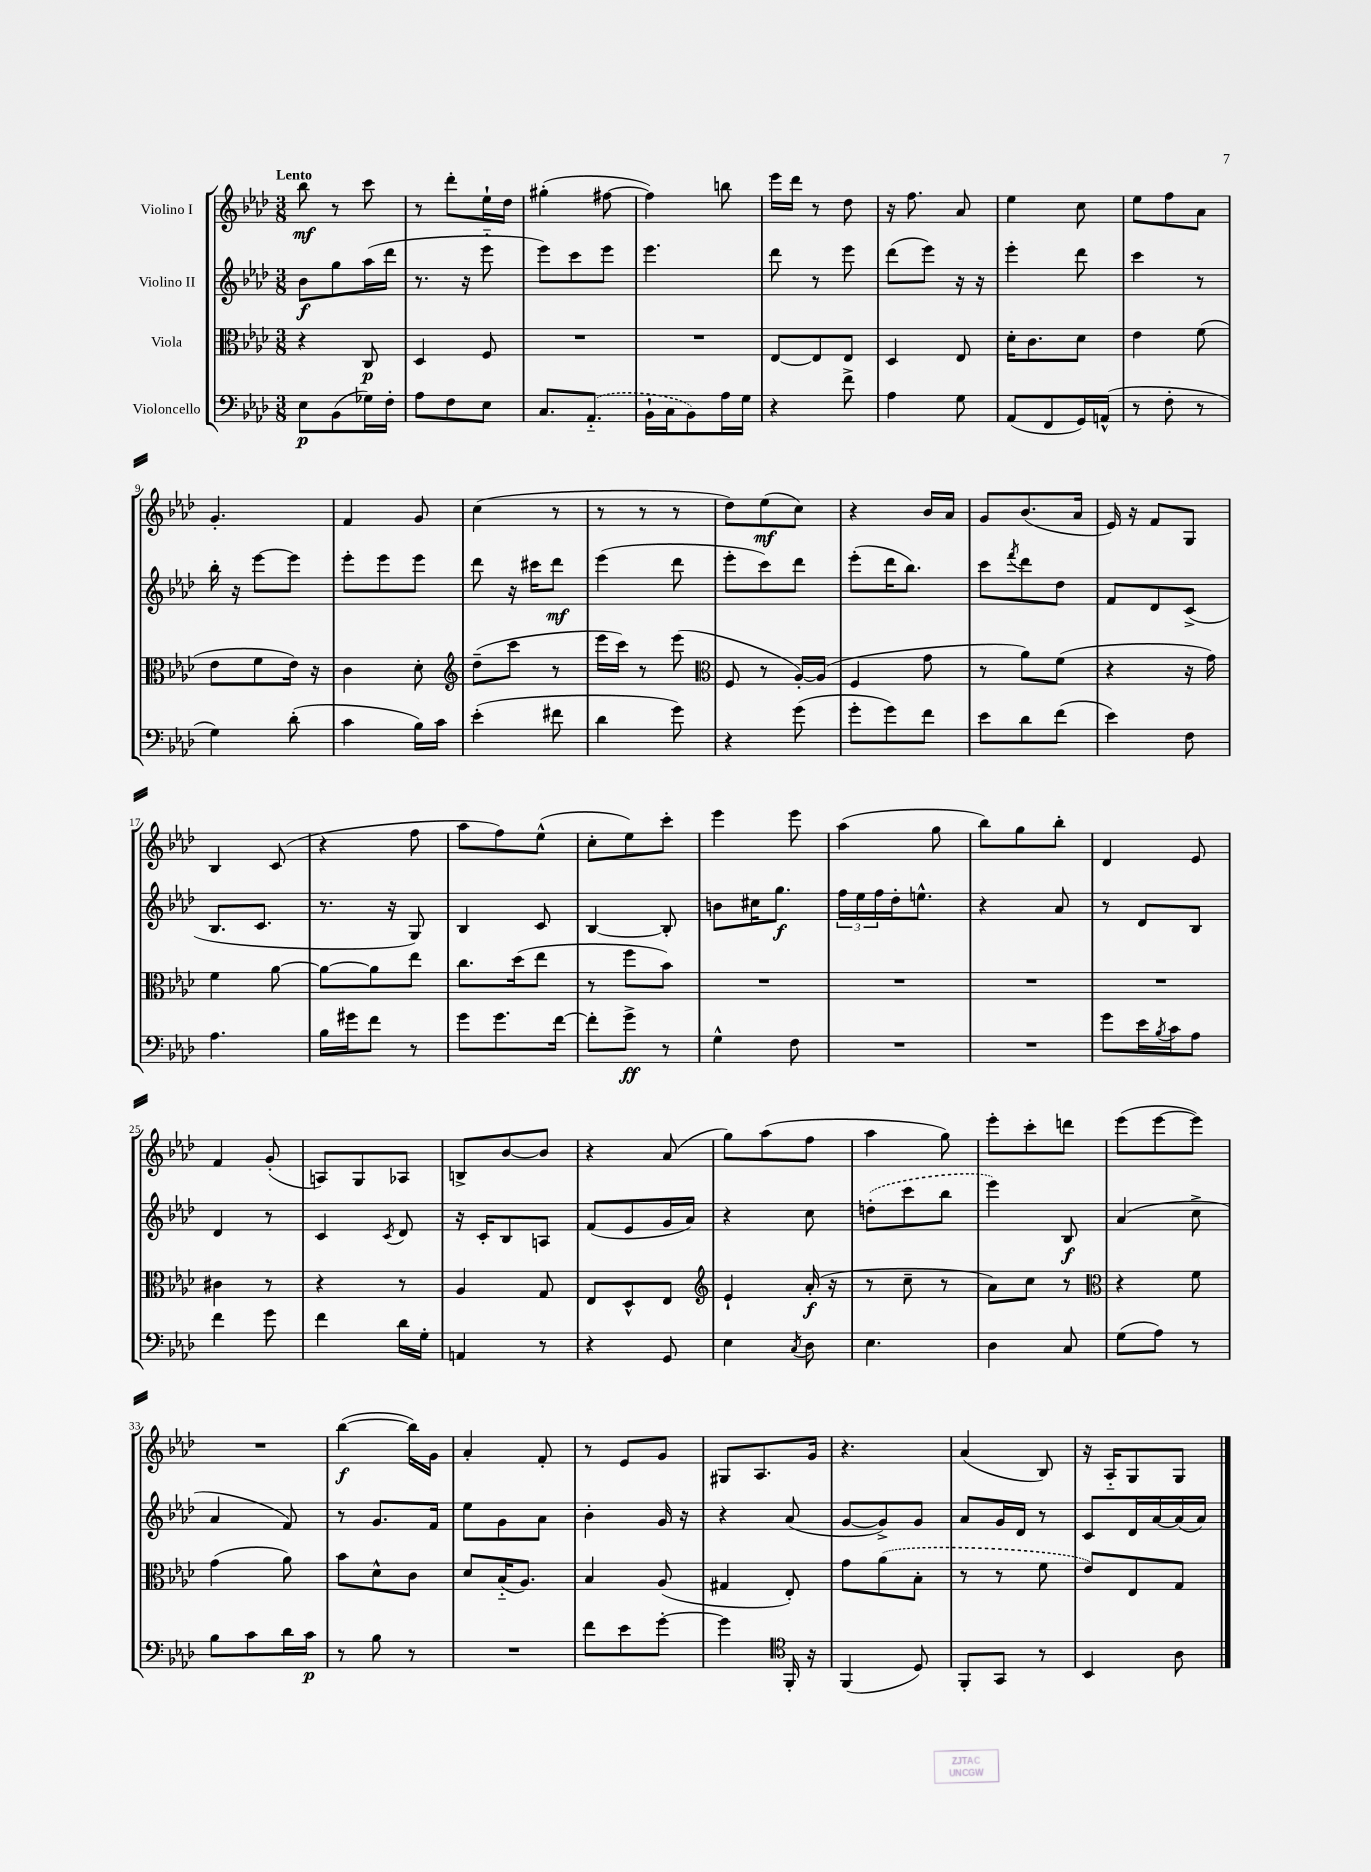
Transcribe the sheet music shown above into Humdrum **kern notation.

**kern	**dynam	**kern	**dynam	**kern	**dynam	**kern	**dynam
*part4	*part4	*part3	*part3	*part2	*part2	*part1	*part1
*staff4	*staff4	*staff3	*staff3	*staff2	*staff2	*staff1	*staff1
*I"Violoncello	*	*I"Viola	*	*I"Violino II	*	*I"Violino I	*
*clefF4	*	*clefC3	*	*clefG2	*	*clefG2	*
*k[b-e-a-d-]	*	*k[b-e-a-d-]	*	*k[b-e-a-d-]	*	*k[b-e-a-d-]	*
*M3/8	*	*M3/8	*	*M3/8	*	*M3/8	*
=1	=1	=1	=1	=1	=1	=1	=1
!	!	!	!	!	!	!LO:TX:a:B:t=Lento	!
8E-\L	p	4r	.	8b-\L	f	8bb-\	mf
(8BB-\	.	.	.	8gg\	.	8r	.
16G-X\L)	.	8C/	p	(16aa-\L	.	8ccc\	.
16F'\JJ	.	.	.	16ddd-\JJ	.	.	.
=2	=2	=2	=2	=2	=2	=2	=2
8A-\L	.	4D-/	.	8.r	.	8r	.
8F\	.	.	.	.	.	8ddd-'\L	.
.	.	.	.	16r	.	.	.
8E-\J	.	8F/	.	8eee-\	.	16ee-`\L	.
.	.	.	.	.	.	16dd-\JJ	.
=3	=3	=3	=3	=3	=3	=3	=3
8.C/L	.	4.r	.	8eee-\L)	.	(4gg#X'\	.
.	.	.	.	8ccc\	.	.	.
(8.AA-/J	.	.	.	.	.	.	.
.	.	.	.	8eee-\J	.	[8ff#X\	.
=4	=4	=4	=4	=4	=4	=4	=4
16BB-`\LL	.	4.r	.	4.eee-\	.	4ff#\])	.
16C\J	.	.	.	.	.	.	.
8BB-\)	.	.	.	.	.	.	.
16A-\L	.	.	.	.	.	8bbn\	.
16G\JJ	.	.	.	.	.	.	.
=5	=5	=5	=5	=5	=5	=5	=5
4r	.	[8E-/L	.	8ddd-\	.	16eee-\LL	.
.	.	.	.	.	.	16ddd-\JJ	.
.	.	8E-/]	.	8r	.	8r	.
8f^\	.	8E-/J	.	8eee-\	.	8dd-\	.
=6	=6	=6	=6	=6	=6	=6	=6
4A-\	.	4D-/	.	(8ddd-\L	.	16r	.
.	.	.	.	.	.	8.ff\	.
.	.	.	.	8eee-\J)	.	.	.
8G\	.	8E-/	.	16r	.	8a-/	.
.	.	.	.	16r	.	.	.
=7	=7	=7	=7	=7	=7	=7	=7
(8AA-/L	.	16d-'\KL	.	4eee-'\	.	4ee-\	.
.	.	8.c\	.	.	.	.	.
8FF/	.	.	.	.	.	.	.
16GG/L)	.	8d-\J	.	8ddd-\	.	8cc\	.
(16AAn^^/JJ	.	.	.	.	.	.	.
=8	=8	=8	=8	=8	=8	=8	=8
8r	.	4e-\	.	4ccc\	.	8ee-\L	.
8F'\	.	.	.	.	.	8ff\	.
8r	.	(8f\	.	8r	.	8a-\J	.
!!LO:LB:g=z
=9	=9	=9	=9	=9	=9	=9	=9
4G\)	.	8e-\L	.	16bb-'\	.	4.g'/	.
.	.	.	.	16r	.	.	.
.	.	8f\	.	[8eee-\L	.	.	.
(8d-'\	.	16e-\Jk)	.	8eee-\J]	.	.	.
.	.	16r	.	.	.	.	.
=10	=10	=10	=10	=10	=10	=10	=10
4c\	.	4c\	.	8eee-'\L	.	4f/	.
.	.	.	.	8eee-\	.	.	.
16B-\LL)	.	8d-'\	.	8eee-\J	.	8g/	.
16c\JJ	.	.	.	.	.	.	.
=11	=11	=11	=11	=11	=11	=11	=11
*	*	*clefG2	*	*	*	*	*
(4e-'\	.	(8dd-~\L	.	8ddd-\	.	(4cc\	.
.	.	8ccc\J	.	16r	.	.	.
.	.	.	.	16ccc#X\KL	.	.	.
8f#X\	.	8r	.	8ddd-\J	mf	8r	.
=12	=12	=12	=12	=12	=12	=12	=12
4d-\	.	16eee-\LL	.	(4eee-\	.	8r	.
.	.	16ccc\JJ)	.	.	.	.	.
.	.	8r	.	.	.	8r	.
8g\)	.	(8eee-\	.	8ddd-\	.	8r	.
=13	=13	=13	=13	=13	=13	=13	=13
*	*	*clefC3	*	*	*	*	*
4r	.	8F/	.	8eee-'\L	.	8dd-\L)	.
.	.	8r	.	8ccc\)	.	(8ee-\	mf
(8g\	.	[16A-'/LL)	.	8ddd-\J	.	8cc\J)	.
.	.	(16A-/JJ]	.	.	.	.	.
=14	=14	=14	=14	=14	=14	=14	=14
8g'\L	.	4F/	.	(8eee-'\L	.	4r	.
8g\)	.	.	.	16ddd-\K	.	.	.
.	.	.	.	8.bb-\J)	.	.	.
8f\J	.	8g\	.	.	.	16b-/LL	.
.	.	.	.	.	.	16a-/JJ	.
=15	=15	=15	=15	=15	=15	=15	=15
8e-\L	.	8r	.	8ccc\L	.	8g/L	.
.	.	.	.	8qfff/	.	.	.
8d-\	.	8a-\L)	.	8ddd-\	.	(8.b-/	.
(8f\J	.	(8f\J	.	8dd-\J	.	.	.
.	.	.	.	.	.	16a-/Jk	.
=16	=16	=16	=16	=16	=16	=16	=16
4e-\)	.	4r	.	8f/L	.	16e-/)	.
.	.	.	.	.	.	16r	.
.	.	.	.	8d-/	.	8f/L	.
8F\	.	16r	.	(8c^/J	.	8G/J	.
.	.	16g\)	.	.	.	.	.
!!LO:LB:g=z
=17	=17	=17	=17	=17	=17	=17	=17
4.A-\	.	4f\	.	8.B-/L	.	4B-/	.
.	.	.	.	8.c/J	.	.	.
.	.	[8a-\	.	.	.	(8c/	.
=18	=18	=18	=18	=18	=18	=18	=18
16B-\LL	.	8a-\L_	.	8.r	.	4r	.
16g#X\J	.	.	.	.	.	.	.
8f\J	.	8a-\]	.	.	.	.	.
.	.	.	.	16r	.	.	.
8r	.	8ee-\J	.	8G/)	.	8ff\	.
=19	=19	=19	=19	=19	=19	=19	=19
8g\L	.	8.cc\L	.	4B-/	.	8aa-\L	.
8.g\	.	.	.	.	.	8ff\)	.
.	.	(16dd-\k	.	.	.	.	.
.	.	8ee-\J	.	8c/	.	(8ee-^^\J	.
[16f\Jk	.	.	.	.	.	.	.
=20	=20	=20	=20	=20	=20	=20	=20
8f'\L]	.	8r	.	[4B-/	.	8cc'\L	.
8g^\J	ff	8ff\L	.	.	.	8ee-\)	.
8r	.	8b-\J)	.	8B-'/]	.	8ccc'\J	.
=21	=21	=21	=21	=21	=21	=21	=21
4G^^\	.	4.r	.	8bn\L	.	4eee-\	.
.	.	.	.	16cc#X\K	.	.	.
.	.	.	.	8.gg\J	f	.	.
8F\	.	.	.	.	.	8eee-\	.
=22	=22	=22	=22	=22	=22	=22	=22
4.r	.	4.r	.	24ff\LL	.	(4aa-\	.
.	.	.	.	24ee-\	.	.	.
.	.	.	.	24ff\	.	.	.
.	.	.	.	16dd-'\J	.	.	.
.	.	.	.	8.een^^\J	.	.	.
.	.	.	.	.	.	8gg\	.
=23	=23	=23	=23	=23	=23	=23	=23
4.r	.	4.r	.	4r	.	8bb-\L)	.
.	.	.	.	.	.	8gg\	.
.	.	.	.	8a-/	.	8bb-'\J	.
=24	=24	=24	=24	=24	=24	=24	=24
8g\L	.	4.r	.	8r	.	4d-/	.
16e-\L	.	.	.	8d-/L	.	.	.
8qB-/	.	.	.	.	.	.	.
16c\J	.	.	.	.	.	.	.
8A-\J	.	.	.	8B-/J	.	8e-/	.
!!LO:LB:g=z
=25	=25	=25	=25	=25	=25	=25	=25
4f\	.	4c#X\	.	4d-/	.	4f/	.
8g\	.	8r	.	8r	.	(8g'/	.
=26	=26	=26	=26	=26	=26	=26	=26
4f\	.	4r	.	4c/	.	8An/L)	.
.	.	.	.	.	.	8G/	.
.	.	.	.	8qc/	.	.	.
16d-\LL	.	8r	.	8d-/	.	8A-X/J	.
16G'\JJ	.	.	.	.	.	.	.
=27	=27	=27	=27	=27	=27	=27	=27
4AAn/	.	4A-/	.	16r	.	8Bn^/L	.
.	.	.	.	16c'/KL	.	.	.
.	.	.	.	8B-/	.	[8b-/	.
8r	.	8G/	.	8An/J	.	8b-/J]	.
=28	=28	=28	=28	=28	=28	=28	=28
4r	.	8E-/L	.	(8f/L	.	4r	.
.	.	8D-^^/	.	8e-/	.	.	.
8GG/	.	8E-/J	.	16g/L	.	(8a-/	.
.	.	.	.	16a-/JJ)	.	.	.
=29	=29	=29	=29	=29	=29	=29	=29
*	*	*clefG2	*	*	*	*	*
4E-\	.	4e-`/	.	4r	.	8gg\L)	.
.	.	.	.	.	.	(8aa-\	.
8qC/	.	.	.	.	.	.	.
8D-\	.	(16a-'/	f	8cc\	.	8ff\J	.
.	.	16r	.	.	.	.	.
=30	=30	=30	=30	=30	=30	=30	=30
4.E-\	.	8r	.	(8ddn'\L	.	4aa-\	.
.	.	8cc~\	.	8ccc\	.	.	.
.	.	8r	.	8bb-\J	.	8gg\)	.
=31	=31	=31	=31	=31	=31	=31	=31
4D-\	.	8a-\L)	.	4eee-\)	.	8eee-'\L	.
.	.	8cc\J	.	.	.	8ccc'\	.
8C/	.	8r	.	8B-/	f	8dddn\J	.
=32	=32	=32	=32	=32	=32	=32	=32
*	*	*clefC3	*	*	*	*	*
(8G\L	.	4r	.	(4a-/	.	(8eee-\L	.
8A-\J)	.	.	.	.	.	[8eee-\	.
8r	.	8f\	.	8cc^\	.	8eee-\J])	.
!!LO:LB:g=z
=33	=33	=33	=33	=33	=33	=33	=33
8B-\L	.	(4g\	.	4a-/	.	4.r	.
8c\	.	.	.	.	.	.	.
16d-\L	.	8a-\)	.	8f/)	.	.	.
16c\JJ	p	.	.	.	.	.	.
=34	=34	=34	=34	=34	=34	=34	=34
8r	.	8b-\L	.	8r	.	([4bb-\	f
8B-\	.	8d-^^\	.	8.g/L	.	.	.
8r	.	8c\J	.	.	.	16bb-\LL])	.
.	.	.	.	16f/Jk	.	16g\JJ	.
=35	=35	=35	=35	=35	=35	=35	=35
4.r	.	8d-/L	.	8ee-\L	.	4a-'/	.
.	.	(16B-/K	.	8g\	.	.	.
.	.	8.A-/J)	.	.	.	.	.
.	.	.	.	8a-\J	.	8f'/	.
=36	=36	=36	=36	=36	=36	=36	=36
8f\L	.	4B-/	.	4b-'\	.	8r	.
8e-\	.	.	.	.	.	8e-/L	.
[8g'\J	.	(8A-/	.	16g/	.	8g/J	.
.	.	.	.	16r	.	.	.
=37	=37	=37	=37	=37	=37	=37	=37
4g\]	.	4G#X/	.	4r	.	8G#X/L	.
.	.	.	.	.	.	8.A-/	.
*clefC4	*	*	*	*	*	*	*
16FF'/	.	8E-'/)	.	(8a-/	.	.	.
16r	.	.	.	.	.	16g/Jk	.
=38	=38	=38	=38	=38	=38	=38	=38
(4FF/	.	8g\L	.	[8g/L	.	4.r	.
.	.	(8a-\	.	8g^/])	.	.	.
8D-/)	.	8B-'\J	.	8g/J	.	.	.
=39	=39	=39	=39	=39	=39	=39	=39
8FF'/L	.	8r	.	8a-/L	.	(4a-/	.
8GG/J	.	8r	.	16g/L	.	.	.
.	.	.	.	16d-/JJ	.	.	.
8r	.	8f\	.	8r	.	8B-/)	.
=40	=40	=40	=40	=40	=40	=40	=40
4BB-/	.	8e-/L)	.	8c/L	.	16r	.
.	.	.	.	.	.	16A-/KL	.
.	.	8E-/	.	16d-/L	.	8G/	.
.	.	.	.	[16a-/	.	.	.
8A-\	.	8G/J	.	(16a-/]	.	8G/J	.
.	.	.	.	16a-/JJ)	.	.	.
==	==	==	==	==	==	==	==
*-	*-	*-	*-	*-	*-	*-	*-
